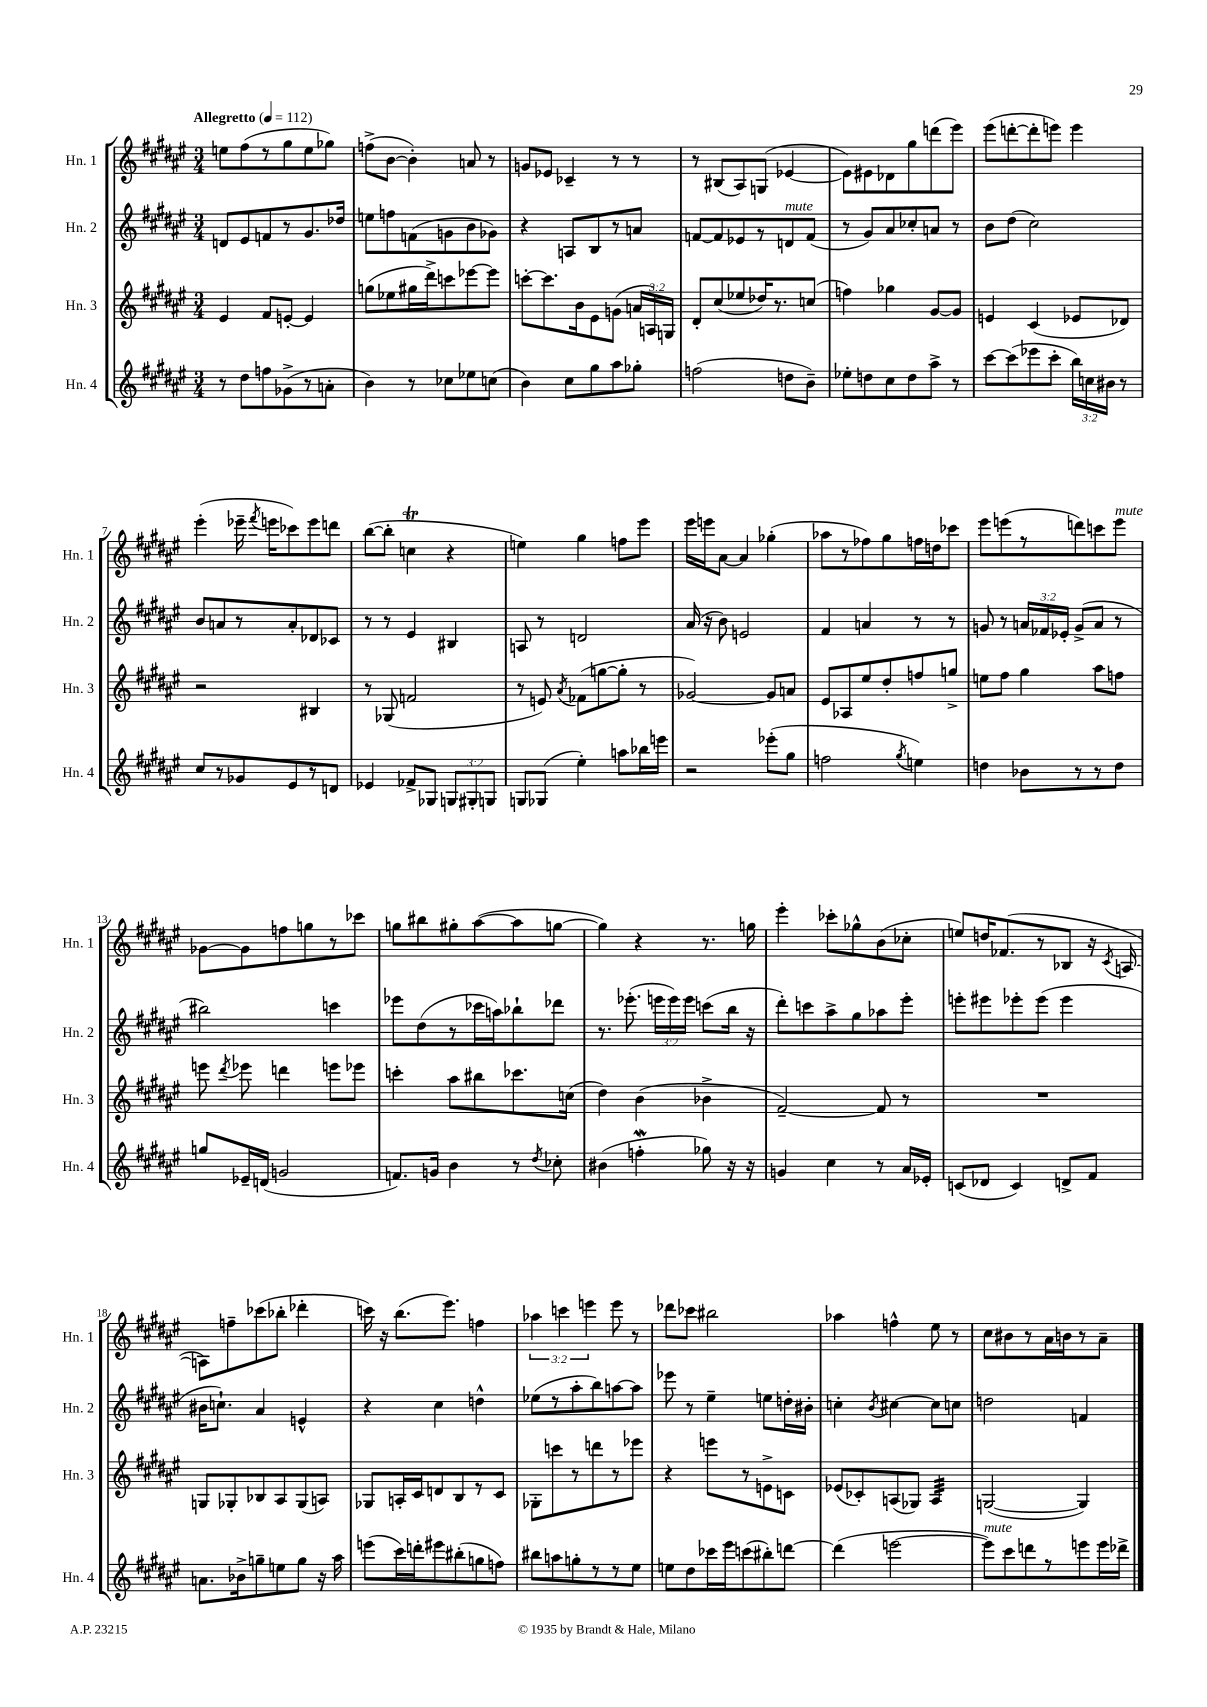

**kern	**kern	**kern	**kern
*staff4	*staff3	*staff2	*staff1
*clefG2	*clefG2	*clefG2	*clefG2
*k[f#c#g#d#a#e#]	*k[f#c#g#d#a#e#]	*k[f#c#g#d#a#e#]	*k[f#c#g#d#a#e#]
*M3/4	*M3/4	*M3/4	*M3/4
*MM112	*MM112	*MM112	*MM112
8r	4e#/	8d/L	8ee\L
8dd#\L	.	8e#/	(8ff#\
8ff\	8f#/L	8f/	8r
(8g-^\	[8e'/J	8r	8gg#\
8r	4e/]	8.g#/	8ee\
8a'\J	.	.	8gg-\J)
.	.	16dd-/Jk	.
=	=	=	=
4b\)	(8gg\L	8ee\L	(8ff^\L
.	8ee-\	8ff\	[8b\J
8r	16gg#\L	(8f\	4b'\])
.	16ddd#^\J)	.	.
8cc-\L	8ccc\	8g\	.
8ee-\	[8eee-\	8b\	8a/
(8cc\J	8eee-\]J	8g-\J)	8r
=	=	=	=
4b\)	[8ccc'\L	4r	8g/L
.	8.ccc\]	.	8e-/J
8cc#\L	.	8A/L	4c-~/
.	16b\k	.	.
8gg#\	8e#\	8B/	.
8aa#\	(8g\J	8r	8r
8gg-'\J	24a/LL	8a/J	8r
.	24A/)	.	.
.	24G/JJ	.	.
=	=	=	=
(2ff\	8d#'/L	[8f/L	8r
.	(8cc#/	8f/]	(8B#/L
.	8ee-/	8e-/	8A#/)
.	16dd-/K)	8r	(8G/J
.	8.r	.	.
8dd\L	.	8d/	[4e-/
8b~\J)	(8cc/J	(8f/J	.
=	=	=	=
8ee-'\L	4ff\)	8r	8e-\]L)
8dd\	.	8g#/L)	8e#\
8cc#\	4gg-\	8a#/	8d-\
8dd\	.	8cc-'/	8gg#\
8aa#^\J	[8g#/L	8a/J	(8ddd\
8r	8g#/]J	8r	8eee#\J)
=	=	=	=
[8ccc#\L	4e/	8b\L	(8eee#\L
(8ccc#\]	.	(8dd#\J	[8ddd'\
8eee-\	(4c#/	2cc#\)	8ddd'\]
8ccc#'\J	.	.	8eee\J)
24bb\LL)	8e-/L	.	4eee\
24cc\	.	.	.
24b#\JJ	.	.	.
8r	8d-/J)	.	.
=	=	=	=
8cc#/L	2r	8b/L	(4eee#'\
8r	.	8a/	.
8g-/	.	8r	16eee-~\
.	.	.	8qfff#/
.	.	.	16eee\LK
8e#/	.	8a'/	8ccc-\)
8r	4B#/	8d-/	8eee\
8d/J	.	8c-/J	8ddd\J
=	=	=	=
4e-/	8r	8r	([8bb\L
.	(8G-/	8r	8bb'\]J
8f-^/L	2f/	4e#/	4cc\
8G-/J	.	.	.
12G/L	.	4B#/	4r
12G#'/	.	.	.
12G/J	.	.	.
=	=	=	=
8G/L	8r	8A/	4ee\)
(8G-/J	8e/)	8r	.
.	8qa#/	.	.
4ee#'\)	(8f-\L	2d/	4gg#\
.	[8gg\	.	.
8aa\L	8gg'\]J	.	8ff\L
16bb-\L	8r	.	8eee#\J
16eee\JJ	.	.	.
=	=	=	=
2r	[2g-/)	(16a#/	16eee#\LL
.	.	16r	16eee\J
.	.	8b\)	[8a#\J
.	.	2e/	4a#/]
(8eee-'\L	8g-/]L	.	(4gg-'\
8gg#\J	8a/J	.	.
=	=	=	=
2ff\	8e#/L	4f#/	8aa-\L
.	8A-/	.	8r
.	8ee#/	4a/	8ff-\)
.	8dd#'/	.	8gg#\
8qgg#/	.	.	.
4ee\)	8ff/	8r	16ff\L
.	.	.	16dd\J
.	8gg^/J	8r	8ccc-\J
=	=	=	=
4dd\	8ee\L	8g/	8eee#\L
.	8ff#\J	8r	(8eee\
8b-\L	4gg#\	24a/LL	8r
.	.	24f-/	.
.	.	24e-'/JJ	.
8r	.	(8g^/L	8ddd\)
8r	8aa#\L	8a/J	8ccc\
8dd\J	8ff\J	8r	8eee\J
=	=	=	=
8gg/L	8eee\	2bb#\)	[8g-\L
.	8qddd#/	.	.
16e-~/L	8eee-\	.	8g-\]
(16d/JJ	.	.	.
2g/	4ddd\	.	8ff\
.	.	.	8gg\
.	8eee\L	4ccc\	8r
.	8eee-\J	.	8ccc-\J
=	=	=	=
8.f/L)	4ccc'\	8eee-\L	8gg\L
.	.	(8dd#\	8bb#\
16g/Jk	.	.	.
4b\	8aa#\L	8r	8gg#'\
.	8bb#\	16ccc-\L	([8aa#\
.	.	16aa\J)	.
8r	8.ccc-\	8bb-`\	8aa#\]
8qdd#/	.	.	.
8cc-'\	.	8ddd-\J	[8gg\J
.	(16cc\Jk	.	.
=	=	=	=
(4b#\	4dd#\)	8.r	4gg\])
.	.	(8.eee-'\	.
4ff'\	(4b\	.	4r
.	.	24eee\LL	.
.	.	24eee\)	.
.	.	24eee\JJ	.
8gg-\)	4b-^\	(8ccc\L	8.r
16r	.	16bb\Jk	.
16r	.	16r	16gg\
=	=	=	=
4g/	[2f#~/)	8ddd#'\L)	4eee#'\
.	.	8ccc\	.
4cc#\	.	8aa#^\	8ccc-'\L
.	.	8gg#\	8gg-^^\
8r	8f#/]	8aa-\	(8b\
16a#/LL	8r	8eee#'\J	8cc-'\J
16e-'/JJ	.	.	.
=	=	=	=
(8c/L	2.r	8eee'\L	8ee/L)
8d-/J	.	8eee#\	16dd/K
.	.	.	(8.f-/
4c/)	.	8eee-'\	.
.	.	(8eee-\J	8r
8d^/L	.	4eee-\	8B-/J
8f#/J	.	.	16r
.	.	.	8qc#/
.	.	.	[16A/
=	=	=	=
8.a\L	8G/L	16b#\LK	8A\]L)
.	.	8.cc`\J)	.
.	8G-'/	.	8ff~\
16b-^\k	.	.	.
8gg~\	8B-/	4a#/	(8ccc-\
8ee\	8A#/	.	8bb-'\J
8gg\J	(8G-/	4e^^/	4ddd-'\
16r	8A/J)	.	.
16aa#\	.	.	.
=	=	=	=
(8eee\L	8G-/L	4r	16ccc\)
.	.	.	16r
16ccc#\L)	16A'/L	.	(8.bb\L
16ddd'\J	16c#/J	.	.
8eee#\	8d/	4cc#\	.
.	.	.	8.eee#\J)
(8bb#'\	8B/	.	.
8gg\	8r	4dd^^\	4ff\
8ff\J)	8c#/J	.	.
=	=	=	=
8bb#\L	8G-'\L	(8ee-\L	6aa-\
8aa\	8ccc\	8r	.
.	.	.	6ccc\
8gg'\	8r	8aa#'\	.
.	.	.	6eee\
8r	8ddd\	8bb\)	.
8r	8r	[8aa\	8eee\
8ee#\J	8eee-\J	8aa\]J	8r
=	=	=	=
8ee\L	4r	8eee-\	8ddd-\L
8dd#\	.	8r	8ccc-\J
16ccc-\L	8eee\L	4ee#~\	2bb#\
16eee#\J	.	.	.
(8ccc\	8r	.	.
8bb#'\)	8e^\	8ee\L	.
[8ddd\J	8c\J	16dd'\L	.
.	.	16b#'\JJ	.
=	=	=	=
(4ddd\]	(8e-/L	4cc'\	4aa-\
.	8c-'/)	.	.
.	.	8qb/	.
[2eee\	(8A/	[4cc#\	4ff^^\
.	8G-/J)	.	.
.	4A/	8cc#\]L	8ee#\
.	.	8cc\J	8r
=	=	=	=
8eee\]L)	([2G/	2dd\	8cc#\L
8ccc#\	.	.	8b#\
8ddd\	.	.	8r
8r	.	.	16a#\L
.	.	.	16b\J
8eee\	4G/])	4f/	8r
16eee\L	.	.	8a#~\J
16ddd-^\JJ	.	.	.
==	==	==	==
*-	*-	*-	*-
